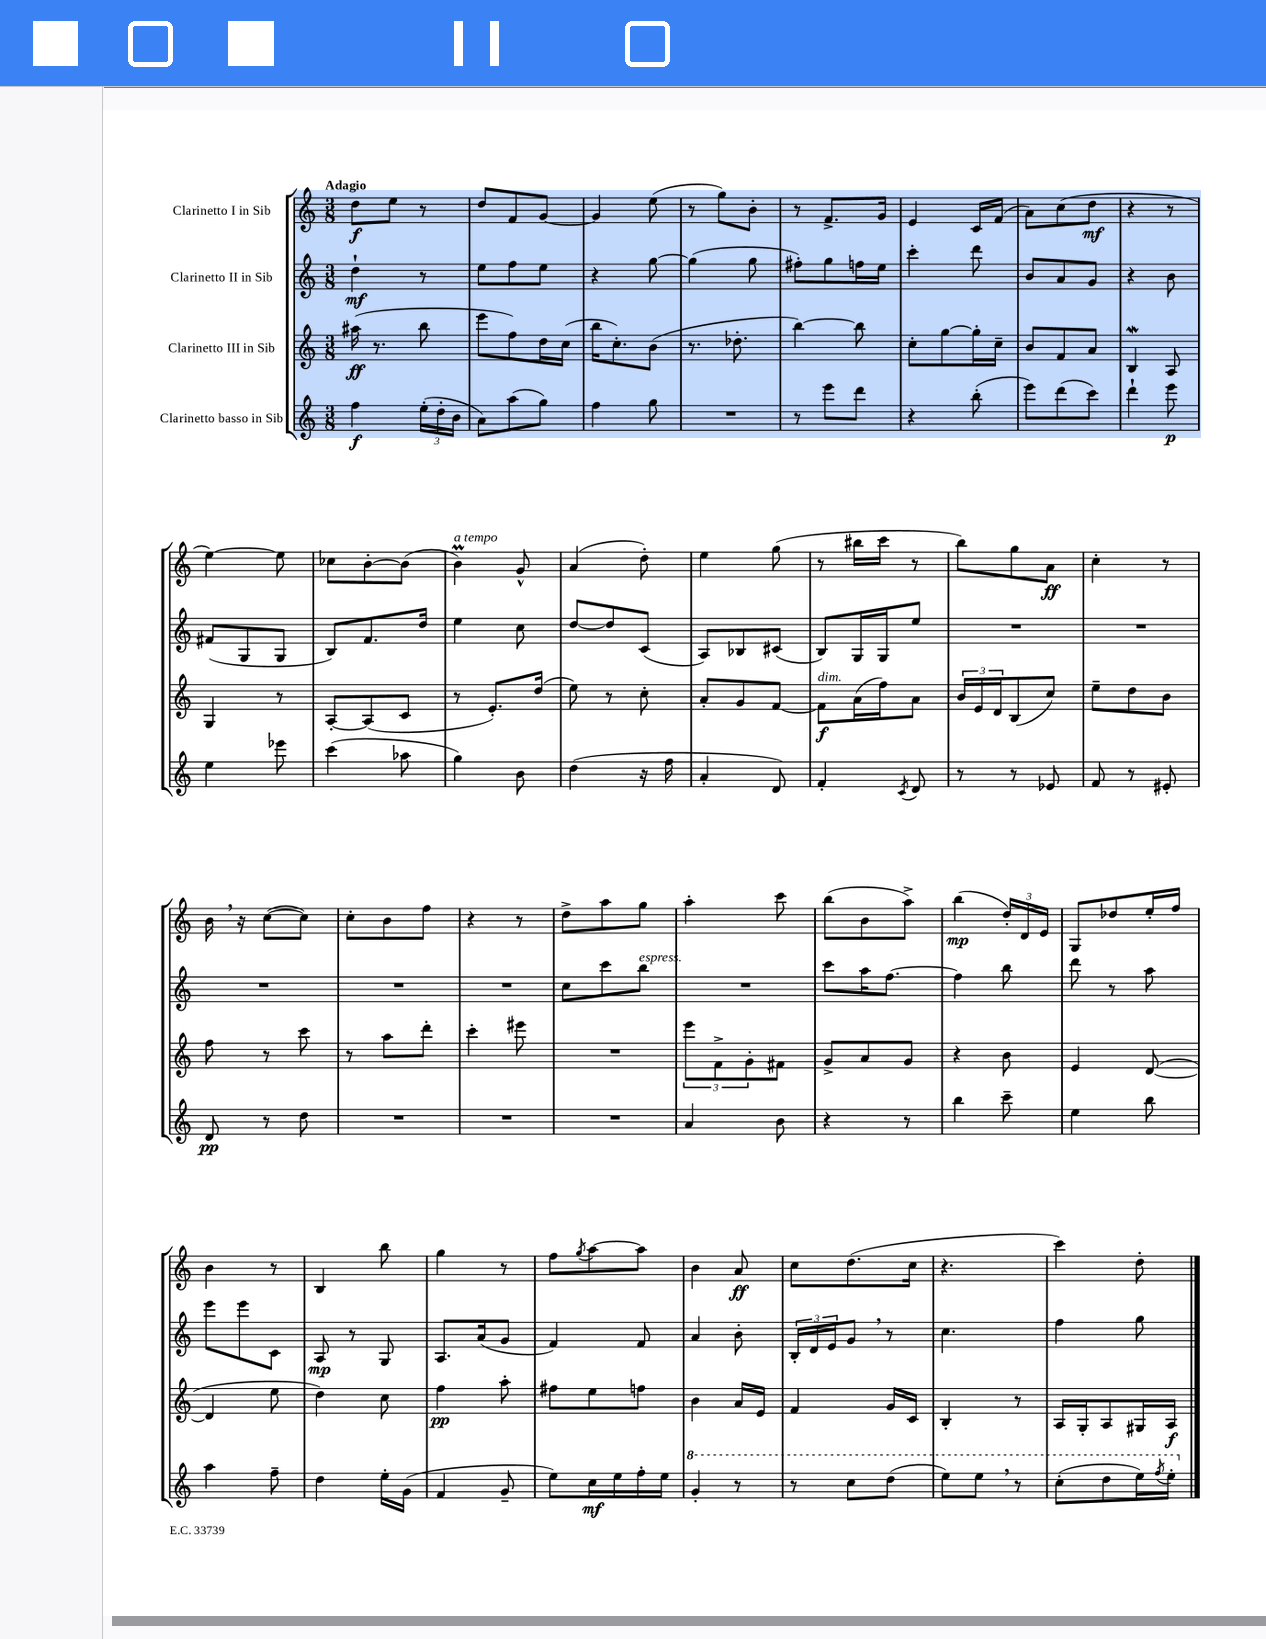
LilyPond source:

<<
\new StaffGroup <<
\new Staff = "s0" \with { instrumentName = "Clarinetto I in Sib" } {
    \clef treble \key c \major \numericTimeSignature \time 3/8 \tempo "Adagio"
    d''8\f e''8 r8 |
    d''8 f'8 g'8~ |
    g'4 e''8( |
    r8 g''8) b'8-. |
    r8 f'8.-> g'16 |
    e'4 c'16 f'16( |
    a'8) c''8( d''8\mf |
    r4 r8 |
    e''4~) e''8 |
    ces''8 b'8~-. b'8( |
    b'4\prall^\markup { \italic "a tempo" }) g'8-^ |
    a'4( d''8-.) |
    e''4 g''8( |
    r8 bis''16 c'''16 r8 |
    b''8) g''8 a'8\ff |
    c''4-. r8 |
    b'16 \breathe r16 c''8~( c''8) |
    c''8-. b'8 f''8 |
    r4 r8 |
    d''8-> a''8 g''8 |
    a''4-. c'''8 |
    b''8( b'8 a''8->) |
    b''4\mp( \tuplet 3/2 { d''16-.) d'16 e'16 } |
    g8 des''8 e''16-. f''16 |
    b'4 r8 |
    b4 b''8 |
    g''4 r8 |
    f''8 \acciaccatura { g''8 } a''8~ a''8 |
    b'4 a'8\ff |
    c''8 d''8.( c''16 |
    r4. |
    c'''4) d''8-. \bar "|." |
}
\new Staff = "s1" \with { instrumentName = "Clarinetto II in Sib" } {
    \clef treble \key c \major \numericTimeSignature \time 3/8
    d''4-!\mf r8 |
    e''8 f''8 e''8 |
    r4 g''8~ |
    g''4( g''8 |
    fis''8-.) g''8 f''16 e''16 |
    c'''4-. d'''8 |
    b'8 a'8 g'8 |
    r4 b'8 |
    fis'8( g8 g8 |
    b8) f'8. d''16 |
    e''4 c''8 |
    d''8~ d''8 c'8( |
    a8) bes8 cis'8( |
    b8) g16 g16 e''8 |
    R4. |
    R4. |
    R4. |
    R4. |
    R4. |
    c''8 c'''8 b''8^\markup { \italic "espress." } |
    R4. |
    c'''8 a''16 f''8.~ |
    f''4 b''8 |
    d'''8 r8 a''8 |
    e'''8 e'''8 c'8 |
    a8\mp r8 g8 |
    a8. a'16( g'8 |
    f'4) f'8 |
    a'4 b'8-. |
    \tuplet 3/2 { b16-. d'16 e'16 } g'8 \breathe r8 |
    c''4. |
    f''4 g''8 \bar "|." |
}
\new Staff = "s2" \with { instrumentName = "Clarinetto III in Sib" } {
    \clef treble \key c \major \numericTimeSignature \time 3/8
    ais''16\ff( r8. b''8 |
    e'''8 f''8) d''16 c''16( |
    b''16 c''8.-.) b'8( |
    r8. des''8.-. |
    b''4~) b''8 |
    c''8-. g''8~ g''16-. c''16-- |
    b'8 f'8 a'8 |
    b4\mordent a8 |
    g4 r8 |
    a8~-. a8( c'8 |
    r8 e'8.-.) d''16( |
    e''8) r8 c''8-. |
    a'8-. g'8 f'8~ |
    f'8\f^\markup { \italic "dim." } a'16( f''16) a'8 |
    \tuplet 3/2 { b'16 e'16 d'16 } b8( c''8) |
    e''8-- d''8 b'8 |
    f''8 r8 c'''8 |
    r8 a''8 d'''8-. |
    c'''4-. eis'''8 |
    R4. |
    \tuplet 3/2 { e'''8 f'8-> g'8-. } fis'8 |
    g'8-> a'8 g'8 |
    r4 b'8 |
    e'4 d'8~( |
    d'4 e''8 |
    d''4) c''8 |
    f''4\pp a''8-. |
    fis''8 e''8 f''8 |
    b'4 a'16 e'16 |
    f'4 g'16 c'16 |
    b4-. r8 |
    a16 g16-. a8 gis16 a16\f \bar "|." |
}
\new Staff = "s3" \with { instrumentName = "Clarinetto basso in Sib" } {
    \clef treble \key c \major \numericTimeSignature \time 3/8
    f''4\f \tuplet 3/2 { e''16-.( d''16-. b'16 } |
    a'8) a''8( g''8) |
    f''4 g''8 |
    R4. |
    r8 e'''8 d'''8 |
    r4 b''8-.( |
    e'''8) d'''8( c'''8) |
    d'''4-! e'''8\p |
    e''4 ees'''8 |
    c'''4( aes''8 |
    g''4) b'8 |
    d''4( r16 f''16 |
    a'4-. d'8) |
    f'4-. \acciaccatura { c'8 } d'8 |
    r8 r8 ees'8 |
    f'8 r8 eis'8-. |
    d'8\pp r8 d''8 |
    R4. |
    R4. |
    R4. |
    a'4 b'8 |
    r4 r8 |
    b''4 c'''8-- |
    e''4 b''8 |
    a''4 f''8-- |
    d''4 e''16-. g'16( |
    f'4 g'8-- |
    e''8) c''16\mf e''16 f''16-. e''16 |
    \ottava #1 g''4-. r8 |
    r8 c'''8 d'''8( |
    e'''8) e'''8 \breathe r8 |
    c'''8-.( d'''8 e'''16) \acciaccatura { f'''8 } e'''16-. \ottava #0 \bar "|." |
}
>>
>>
\layout { \context { \Score \remove "Bar_number_engraver" } }
